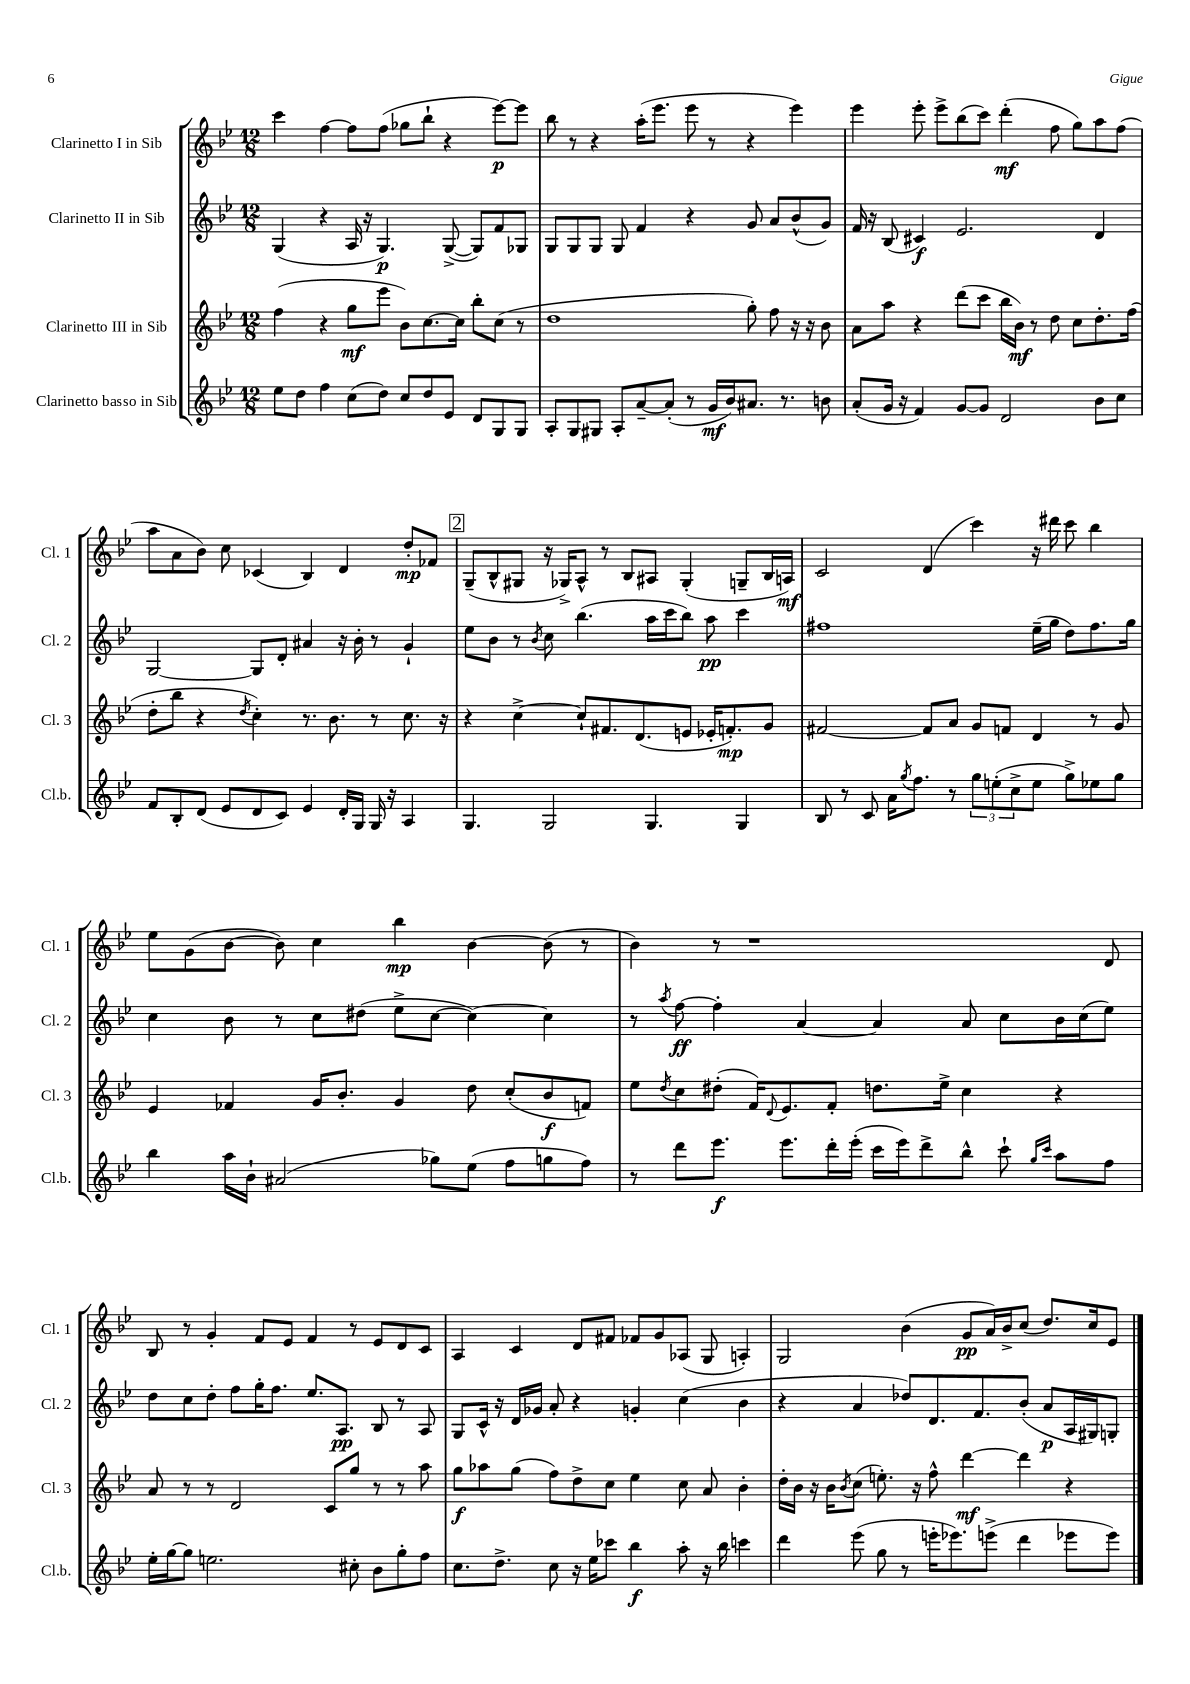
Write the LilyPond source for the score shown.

<<
\new StaffGroup <<
\new Staff = "s0" \with { instrumentName = "Clarinetto I in Sib" shortInstrumentName = "Cl. 1" } {
    \clef treble \key bes \major \numericTimeSignature \time 12/8
    c'''4 f''4~ f''8 f''8( ges''8 bes''8-! r4 ees'''8~\p) ees'''8 |
    bes''8 r8 r4 a''16-.( ees'''8. ees'''8 r8 r4 ees'''4) |
    ees'''4 ees'''8-. ees'''8-> bes''8( c'''8) d'''4-.\mf( f''8 g''8) a''8 f''8( |
    a''8 a'8 bes'8) c''8 ces'4( bes4) d'4 d''8-.\mp fes'8 |
    \mark \markup { \box "2" } g8--( bes8-^ gis8 r16 ges16->) a8-^ r8 bes8 ais8 ges4-.( g8-- bes16 a16\mf) |
    c'2 d'4( c'''4) r16 dis'''16 c'''8 bes''4 |
    ees''8 g'8( bes'8~ bes'8) c''4 bes''4\mp bes'4~ bes'8( r8 |
    bes'4) r8 r1 d'8 |
    bes8 r8 g'4-. f'8 ees'8 f'4 r8 ees'8 d'8 c'8 |
    a4 c'4 d'8 fis'8 fes'8 g'8 aes8( g8 a4-.) |
    g2 bes'4( g'8\pp a'16) bes'16-> c''8( d''8.) c''16 ees'8 \bar "|." |
}
\new Staff = "s1" \with { instrumentName = "Clarinetto II in Sib" shortInstrumentName = "Cl. 2" } {
    \clef treble \key bes \major \numericTimeSignature \time 12/8
    g4( r4 a16 r16 g4.\p) g8~->( g8) f'8 ges8 |
    g8 g8 g8 g8 f'4 r4 g'8 a'8 bes'8-^( g'8) |
    f'16 r16 bes8( cis'4\f) ees'2. d'4 |
    g2~ g8 d'8-. ais'4 r16 bes'16-. r8 g'4-! |
    \mark \markup { \box "2" } ees''8 bes'8 r8 \acciaccatura { bes'8 } c''8 bes''4.( a''16 c'''16 bes''8) a''8\pp c'''4 |
    fis''1 ees''16--( g''16 d''8) fis''8. g''16 |
    c''4 bes'8 r8 c''8 dis''8( ees''8-> c''8~ c''4~) c''4 |
    r8 \acciaccatura { a''8 } f''8~\ff f''4-. a'4~ a'4 a'8 c''8 bes'16 c''16( ees''8) |
    d''8 c''8 d''8-. f''8 g''16-. f''8. ees''8. a8.\pp bes8 r8 a8 |
    g8 c'16-^ r16 d'16 ges'16 a'8-. r4 g'4-. c''4( bes'4 |
    r4 a'4 des''8) d'8. f'8. bes'8-.( a'8\p a16 gis16) g8-. \bar "|." |
}
\new Staff = "s2" \with { instrumentName = "Clarinetto III in Sib" shortInstrumentName = "Cl. 3" } {
    \clef treble \key bes \major \numericTimeSignature \time 12/8
    f''4( r4 g''8\mf ees'''8 bes'8) c''8.~ c''16 bes''8-. c''8( r8 |
    d''1 g''8-.) f''8 r16 r16 bes'8 |
    a'8 a''8 r4 d'''8( c'''8 bes''16 bes'16\mf) r8 d''8 c''8 d''8.-. f''16( |
    d''8-. bes''8 r4 \acciaccatura { d''8 } c''4-.) r8. bes'8. r8 c''8. r16 |
    \mark \markup { \box "2" } r4 c''4~-> c''8-! fis'8. d'8.( e'8 ees'16-. f'8.-.\mp) g'8 |
    fis'2~ fis'8 a'8 g'8 f'8 d'4 r8 g'8 |
    ees'4 fes'4 g'16 bes'8.-. g'4 d''8 c''8-.( bes'8\f f'8) |
    ees''8 \acciaccatura { d''8 } c''8 dis''8-.( f'16) \appoggiatura { d'8 } ees'8. f'8-. d''8. ees''16-> c''4 r4 |
    a'8 r8 r8 d'2 c'8 g''8 r8 r8 a''8 |
    g''8\f aes''8 g''8( f''8) d''8-> c''8 ees''4 c''8 a'8 bes'4-. |
    d''16-. bes'16 r16 bes'16 \acciaccatura { bes'8 } c''8( e''8.-.) r16 f''8-^ d'''4~\mf d'''4 r4 \bar "|." |
}
\new Staff = "s3" \with { instrumentName = "Clarinetto basso in Sib" shortInstrumentName = "Cl.b." } {
    \clef treble \key bes \major \numericTimeSignature \time 12/8
    ees''8 d''8 f''4 c''8( d''8) c''8 d''8 ees'8 d'8 g8 g8 |
    a8-. g8 gis8 a8-. a'8~-- a'8-.( r8 g'16\mf bes'16) ais'8. r8. b'8 |
    a'8-.( g'16 r16 f'4) g'8~ g'8 d'2 bes'8 c''8 |
    f'8 bes8-. d'8( ees'8 d'8 c'8) ees'4 d'16-. g16 g16 r16 a4 |
    \mark \markup { \box "2" } g4. g2 g4. g4 |
    bes8 r8 c'8 a'16 \acciaccatura { g''8 } f''8. r8 \tuplet 3/2 { g''8 e''8-.( c''8-> } e''8 g''8->) ees''8 g''8 |
    bes''4 a''16 bes'16-! ais'2( ges''8) ees''8( f''8 g''8 f''8) |
    r8 d'''8 ees'''8.\f ees'''8. d'''16-. ees'''16-.( c'''16 ees'''16) d'''8-> bes''8-^ c'''8-! \grace { g''16 c'''16 } a''8 f''8 |
    ees''16-. g''16~ g''8 e''2. cis''8-. bes'8 g''8-. f''8 |
    c''8. d''8.-> c''8 r16 ees''16 ces'''8 bes''4\f a''8-. r16 bes''16 c'''4 |
    d'''4 ees'''8( g''8 r8 e'''16-. ees'''8.) e'''8->( d'''4 ees'''8 ees'''8) \bar "|." |
}
>>
>>
\layout { \context { \Score \remove "Bar_number_engraver" } }
